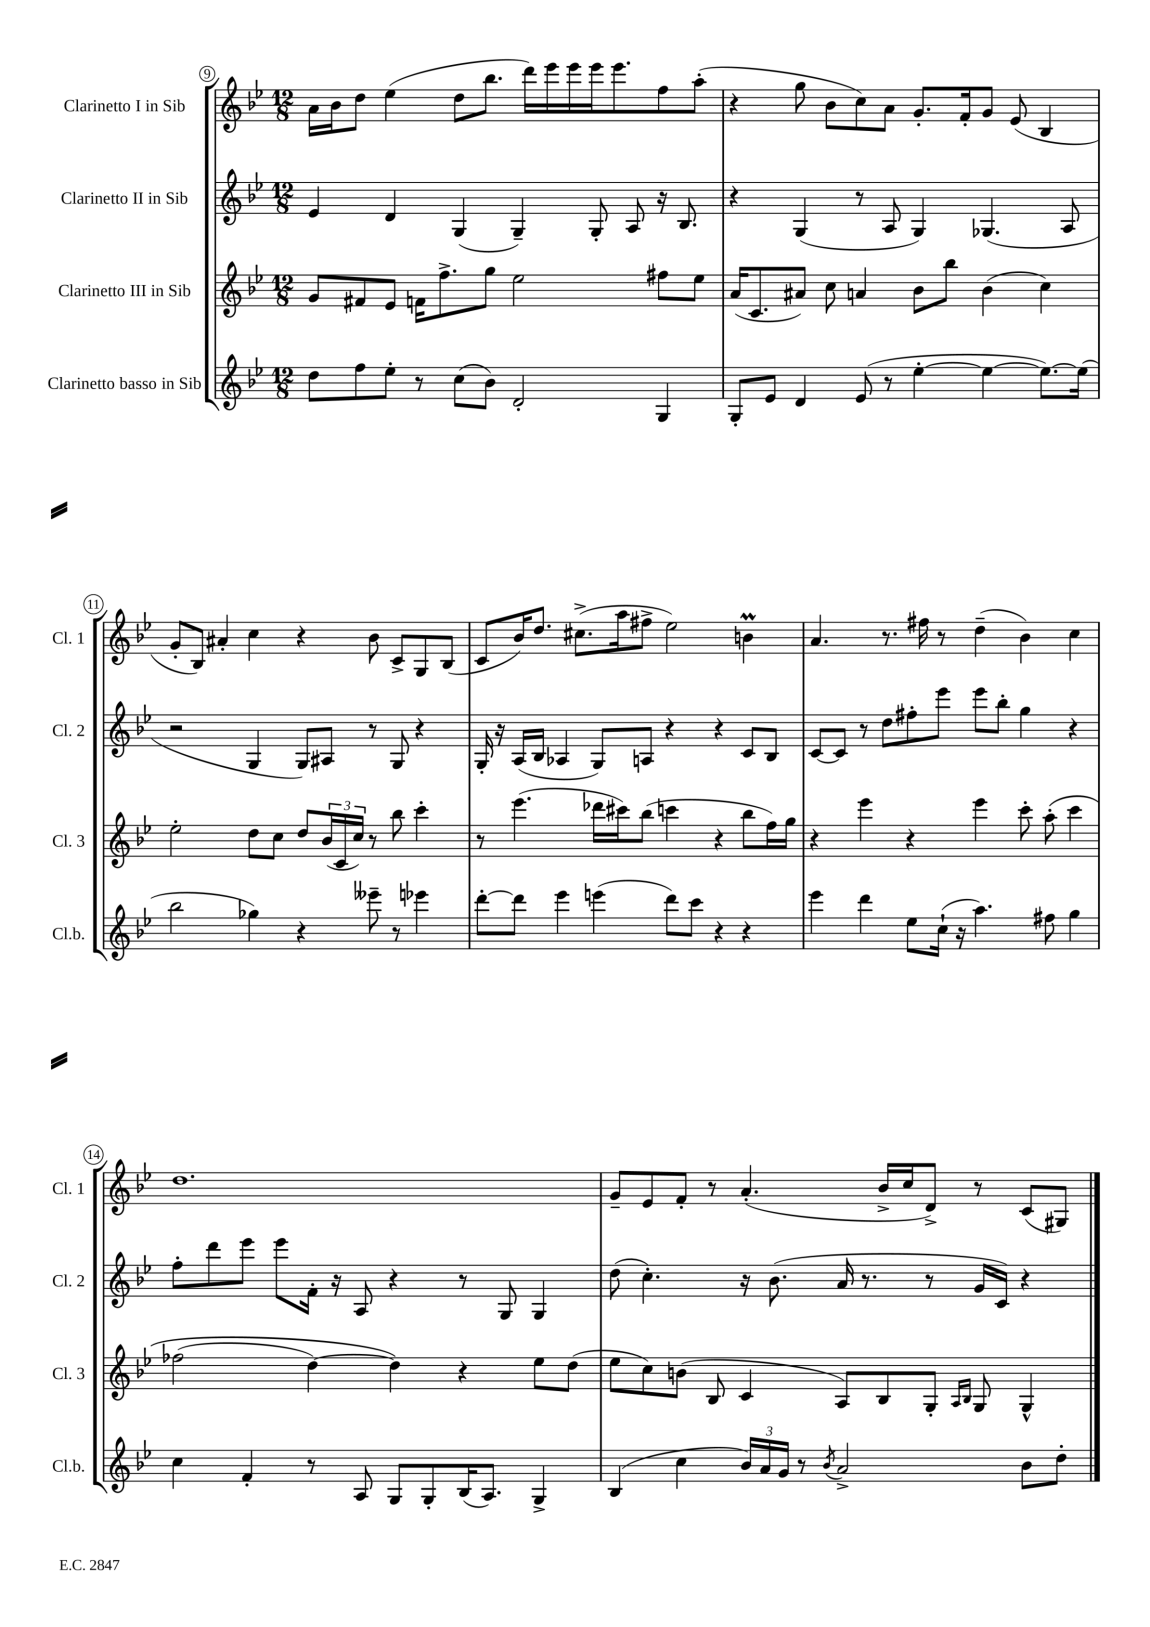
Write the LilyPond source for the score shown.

<<
\new StaffGroup <<
\new Staff = "s0" \with { instrumentName = "Clarinetto I in Sib" shortInstrumentName = "Cl. 1" } {
    \clef treble \key bes \major \numericTimeSignature \time 12/8
    a'16 bes'16 d''8 ees''4( d''8 bes''8. d'''16) ees'''16 ees'''16 ees'''16 ees'''8. f''8 a''8-.( |
    r4 g''8 bes'8 c''8) a'8 g'8.-. f'16-. g'8 ees'8( bes4 |
    g'8-. bes8) ais'4-. c''4 r4 bes'8 c'8-> g8 bes8( |
    c'8 bes'16) d''8. cis''8.->( a''16 fis''8-> ees''2) b'4\prall |
    a'4. r8. fis''16 r8 d''4--( bes'4) c''4 |
    d''1. |
    g'8-- ees'8 f'8-. r8 a'4.-.( bes'16-> c''16 d'8->) r8 c'8( gis8) \bar "|." |
}
\new Staff = "s1" \with { instrumentName = "Clarinetto II in Sib" shortInstrumentName = "Cl. 2" } {
    \clef treble \key bes \major \numericTimeSignature \time 12/8
    ees'4 d'4 g4( g4--) g8-. a8 r16 bes8. |
    r4 g4( r8 a8 g4) ges4.( a8 |
    r2 g4 g8) ais8 r8 g8 r4 |
    g16-. r16 a16( bes16 aes4 g8) a8 r4 r4 c'8 bes8 |
    c'8~ c'8 r8 d''8 fis''8-. ees'''8 ees'''8 bes''8-. g''4 r4 |
    f''8-. d'''8 ees'''8 ees'''8 f'16-. r16 a8 r4 r8 g8 g4 |
    d''8( c''4.-.) r16 bes'8.( a'16 r8. r8 g'16 c'16) r4 \bar "|." |
}
\new Staff = "s2" \with { instrumentName = "Clarinetto III in Sib" shortInstrumentName = "Cl. 3" } {
    \clef treble \key bes \major \numericTimeSignature \time 12/8
    g'8 fis'8 ees'8 f'16 f''8.-> g''8 ees''2 fis''8 ees''8 |
    a'16( c'8. ais'8) c''8 a'4 bes'8 bes''8 bes'4( c''4) |
    ees''2-. d''8 c''8 d''8 \tuplet 3/2 { bes'16( c'16 c''16) } r8 bes''8 c'''4-. |
    r8 ees'''4.( des'''16 cis'''16) bes''8( c'''4 r4 bes''8 f''16) g''16 |
    r4 ees'''4 r4 ees'''4 c'''8-. a''8-.\( c'''4 |
    fes''2( d''4~) d''4\) r4 ees''8 d''8( |
    ees''8 c''8) b'8( bes8 c'4 a8) bes8 g8-. \grace { a16 bes16 } g8 g4-^ \bar "|." |
}
\new Staff = "s3" \with { instrumentName = "Clarinetto basso in Sib" shortInstrumentName = "Cl.b." } {
    \clef treble \key bes \major \numericTimeSignature \time 12/8
    d''8 f''8 ees''8-. r8 c''8( bes'8) d'2-. g4 |
    g8-. ees'8 d'4 ees'8( r8 ees''4~-. ees''4~ ees''8.~) ees''16( |
    bes''2 ges''4) r4 eeses'''8-- r8 ees'''4 |
    d'''8~-. d'''8 ees'''4 e'''4( d'''8) c'''8 r4 r4 |
    ees'''4 d'''4 ees''8 c''16-!( r16 a''4.) fis''8 g''4 |
    c''4 f'4-. r8 a8 g8 g8-. bes16( a8.) g4-> |
    bes4( c''4 \tuplet 3/2 { bes'16) a'16 g'16 } r8 \acciaccatura { bes'8 } a'2-> bes'8 d''8-. \bar "|." |
}
>>
>>
\layout { \context { \Score currentBarNumber = #9 \override BarNumber.stencil = #(make-stencil-circler 0.1 0.3 ly:text-interface::print) } }
